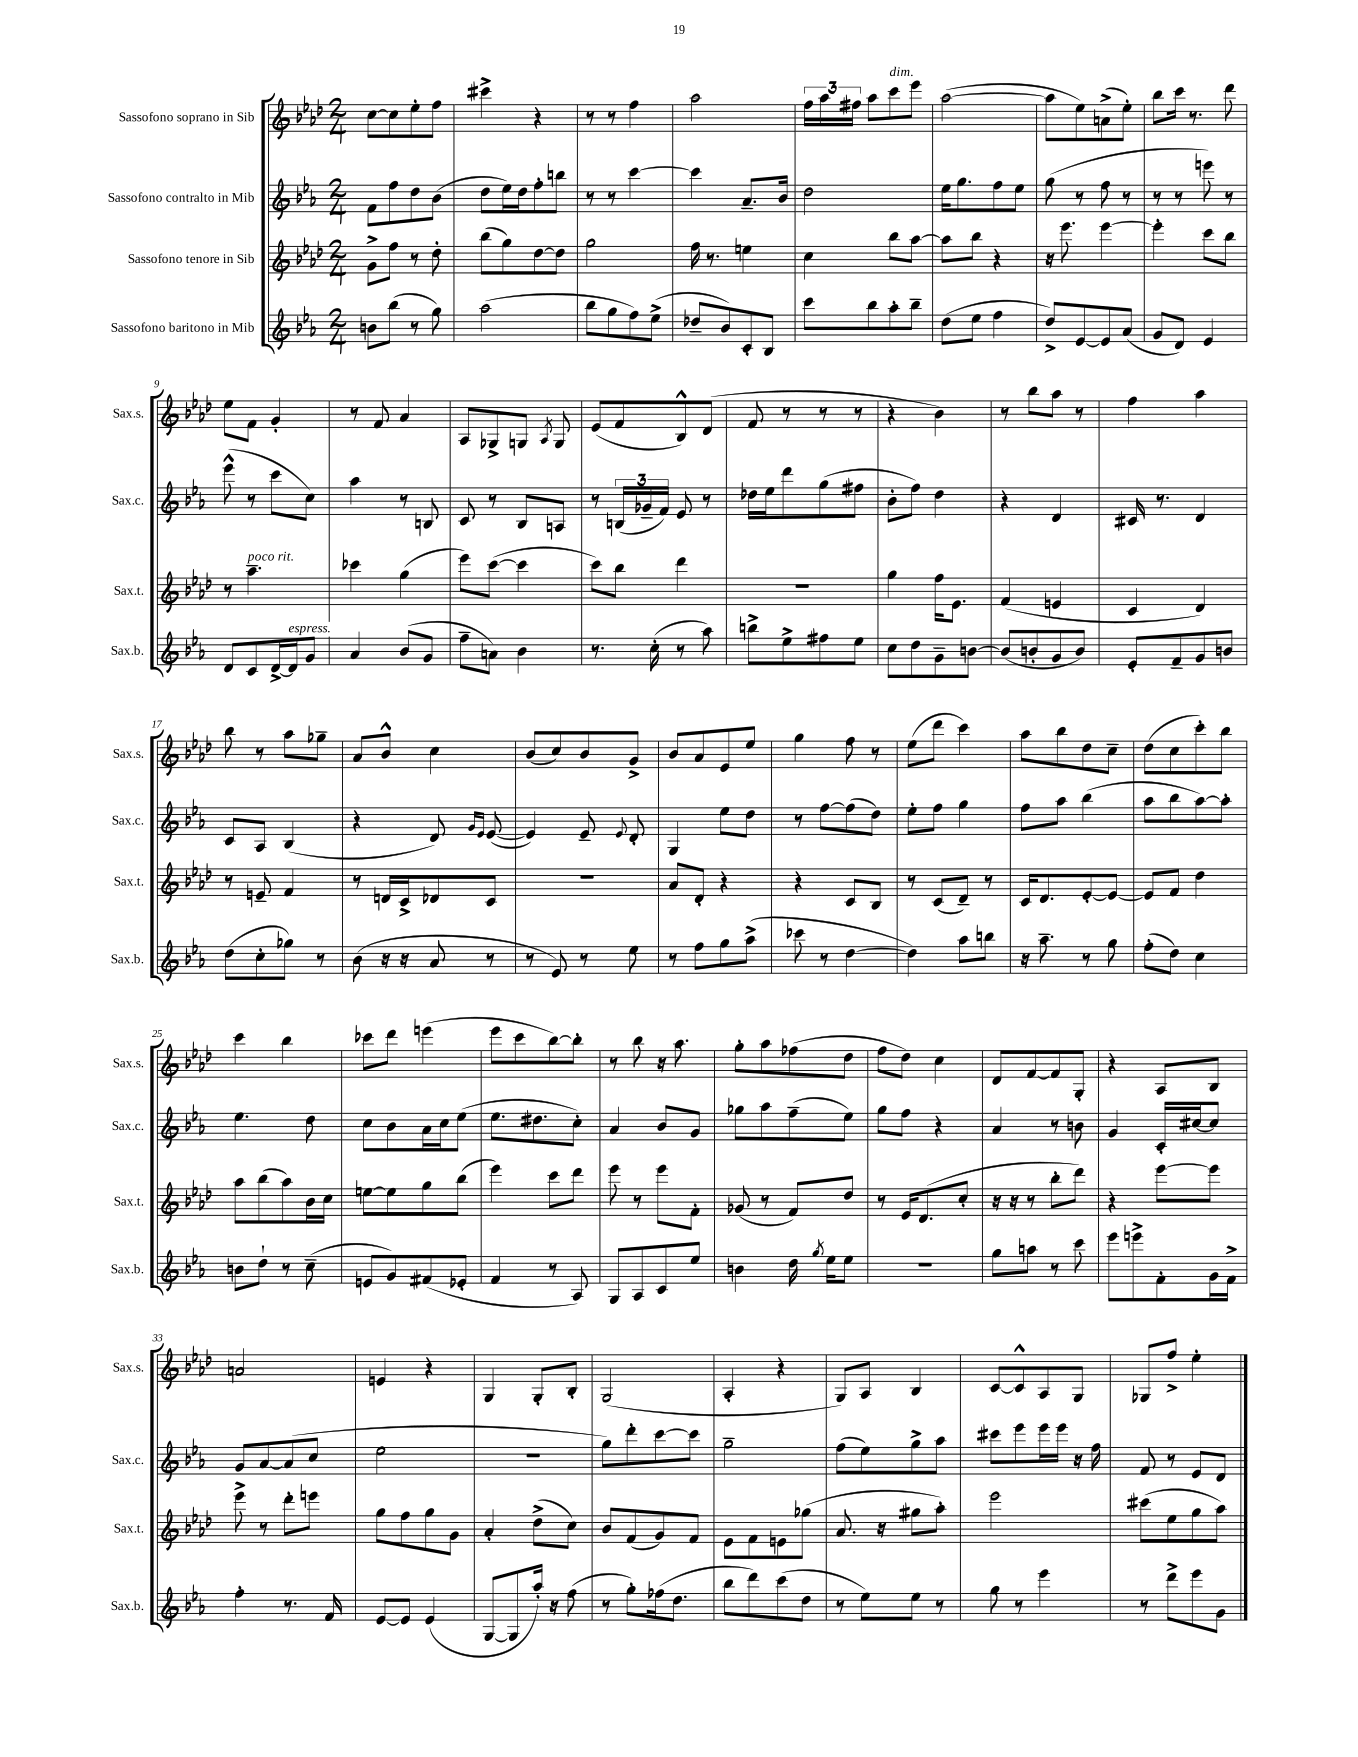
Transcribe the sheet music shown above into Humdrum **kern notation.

**kern	**kern	**kern	**kern
*staff4	*staff3	*staff2	*staff1
*clefG2	*clefG2	*clefG2	*clefG2
*k[b-e-a-]	*k[b-e-a-d-]	*k[b-e-a-]	*k[b-e-a-d-]
*M2/4	*M2/4	*M2/4	*M2/4
8b\L	8g^\L	8f\L	[8cc\L
(8bb-\J	8ff\J	8ff\	8cc\]
8r	8r	8dd\	8ee-'\
8gg\)	8dd-'\	(8b-\J	8ff\J
=	=	=	=
(2aa-\	(8bb-\L	8dd\L	4ccc#^\
.	8gg\)	16ee-\L)	.
.	.	16dd\J	.
.	[8dd-\	8ff'\	4r
.	8dd-\]J	8bb\J	.
=	=	=	=
8bb-\L	2gg\	8r	8r
8gg\	.	8r	8r
8ff\)	.	[4ccc\	4ff\
(8ee-^\J	.	.	.
=	=	=	=
8dd-~/L	16ff\	4ccc\]	2aa-\
.	8.r	.	.
8b-/)	.	.	.
8c'/	4ee\	8.a-~/L	.
8B-/J	.	.	.
.	.	16b-/Jk	.
=	=	=	=
8ccc\L	4cc\	2dd\	24ff\LL
.	.	.	24aa-\
.	.	.	24ff#\JJ
8bb-\	.	.	8aa-\L
8aa-'\	8bb-\L	.	8ccc\
8bb-~\J	[8aa-\J	.	8eee-\J
=	=	=	=
(8dd\L	8aa-\]L	16ee-\LK	([2aa-\
.	.	8.gg\	.
8ee-\J	8bb-\J	.	.
4ff\	4r	8ff\	.
.	.	8ee-\J	.
=	=	=	=
8dd^/L)	16r	(8gg\	8aa-\]L
.	8.eee-\	.	.
[8e-/	.	8r	8ee-\)
8e-/]	[4eee-\	8ff\	(8a^\
(8a-/J	.	8r	8ee-'\J)
=	=	=	=
8g/L	4eee-'\]	8r	8bb-\L
8d/J)	.	8r	16ccc\Jk
.	.	.	8.r
4e-/	8ccc\L	8eee\)	.
.	8bb-\J	8r	8ddd-\
=	=	=	=
8d/L	8r	(8eee-^^\	8ee-\L
8c/	4.aa-~\	8r	8f\J
[16d^/L	.	8ccc\L	4g'/
16d/]J	.	.	.
8g/J	.	8cc\J)	.
=	=	=	=
4a-/	4ccc-\	4aa-\	8r
.	.	.	8f/
(8b-/L	(4gg\	8r	4a-/
8g/J	.	8B/	.
=	=	=	=
8ff~\L	8eee-\L)	8c/	8A-/L
8a\J)	([8ccc\J	8r	8G-^/
4b-\	4ccc\]	8B-/L	8G/J
.	.	.	8qA-/
.	.	8A/J	8G/
=	=	=	=
8.r	8ccc\L)	8r	(8e-/L
.	8bb-\J	(24B/LL	8f/
.	.	24g-~/	.
(16cc'\	.	.	.
.	.	24f/JJ)	.
8r	4ddd-\	8e-/	8B-^^/)
8aa-\)	.	8r	(8d-/J
=	=	=	=
8bb^\L	2r	16dd-\LL	8f/
.	.	16ee-\J	.
8ee-^\	.	8ddd\	8r
8ff#\	.	(8gg\	8r
8ee-\J	.	8ff#\J	8r
=	=	=	=
8cc\L	4gg\	8b-'\L	4r
8dd\	.	8ff\J)	.
8g~\	16ff\LK	4dd\	4b-\)
.	8.e-\J	.	.
[8b\J	.	.	.
=	=	=	=
(8b/]L	(4f/	4r	8r
8b'/	.	.	8bb-\L
8g/	4e/	4d/	8aa-\J
8b/J)	.	.	8r
=	=	=	=
8e-'/L	4c/	16c#/	4ff\
.	.	8.r	.
8f~/	.	.	.
8g/	4d-/)	4d/	4aa-\
8b/J	.	.	.
=	=	=	=
(8dd\L	8r	8c/L	8bb-\
8cc'\	8e~/	8A-/J	8r
8gg-\J)	4f/	(4B-/	8aa-\L
8r	.	.	8gg-~\J
=	=	=	=
(8b-\	8r	4r	8a-/L
16r	16d/LL	.	8b-^^/J
16r	16c^/J	.	.
8a-/	8d-/	8d/)	4cc\
.	.	16qqg/LL	.
.	.	16qqe-/JJ	.
8r	8c/J	([8e-/	.
=	=	=	=
8r	2r	4e-/])	(8b-/L
8e-/)	.	.	8cc/)
8r	.	8e-~/	8b-/
.	.	8qqe-/	.
8ee-\	.	8d'/	8g^/J
=	=	=	=
8r	8a-/L	4G/	8b-/L
8ff\L	8d-'/J	.	8a-/
8gg\	4r	8ee-\L	8e-/
(8aa-^\J	.	8dd\J	8ee-/J
=	=	=	=
8ccc-\	4r	8r	4gg\
8r	.	[8ff\L	.
[4dd\	8c/L	(8ff\]	8ff\
.	8B-/J	8dd\J)	8r
=	=	=	=
4dd\])	8r	8ee-'\L	(8ee-\L
.	(8c/L	8ff\J	8ddd-\J
8aa-\L	8d-~/J)	4gg\	4ccc\)
8bb\J	8r	.	.
=	=	=	=
16r	16c/LK	8ff\L	8aa-\L
8.aa-~\	8.d-/	.	.
.	.	8aa-\J	8bb-\
8r	[8e-'/	(4bb-\	8dd-\
8gg\	8e-/_J	.	8cc~\J
=	=	=	=
(8ff'\L	8e-/]L	8aa-\L	(8dd-\L
8dd\J)	8f/J	8bb-\	8cc\
4cc\	4dd-\	[8aa-\)	8ccc'\)
.	.	8aa-'\]J	8bb-\J
=	=	=	=
8b\L	8aa-\L	4.ee-\	4ccc\
8dd`\J	(8bb-\	.	.
8r	8aa-\)	.	4bb-\
(8cc~\	16b-\L	8dd\	.
.	16cc\JJ	.	.
=	=	=	=
8e/L	[8ee\L	8cc\L	8ccc-\L
8g/)	8ee\]	8b-\	8ddd-\J
(8f#/	8gg\	16a-\L	(4eee\
.	.	16cc\J	.
8e-'/J	(8bb-\J	(8ee-\J	.
=	=	=	=
4f/	4eee-\)	8.ee-\L	8eee-\L
.	.	.	8ccc\
.	.	8.dd#\	.
8r	8ccc\L	.	[8bb-\)
8A-/)	8ddd-\J	8cc'\J)	8bb-'\]J
=	=	=	=
8G/L	8eee-\	4a-/	8r
8A-/	8r	.	8bb-\
8c/	8eee-\L	8b-/L	16r
.	.	.	8.aa-\
8ee-/J	8f'\J	8g/J	.
=	=	=	=
4b\	(8g-/	8gg-\L	8gg'\L
.	8r	8aa-\	8aa-\
16dd\	8f/L)	(8ff~\	(8ff-\
8qgg/	.	.	.
16ee-\LK	.	.	.
8ee-\J	8dd-/J	8ee-\J)	8dd-\J
=	=	=	=
2r	8r	8gg\L	8ff\L
.	16e-/LK	8ff\J	8dd-\J)
.	(8.d-/	.	.
.	.	4r	4cc\
.	8cc'/J	.	.
=	=	=	=
8gg\L	16r	4a-/	8d-/L
.	16r	.	.
8aa\J	8r	.	[8f/
8r	8bb-'\L	8r	8f/]
8ccc\	8ddd-\J)	8b\	8G'/J
=	=	=	=
8eee-\L	4r	4g/	4r
8eee^\	.	.	.
8f'\	[8eee-\L	16c'/LL	8A-/L
.	.	[16cc#/J	.
16g\L	8eee-\]J	8cc#/]J	8B-/J
16f^\JJ	.	.	.
=	=	=	=
4ff'\	8eee-^\	8g/L	2a/
.	8r	[8a-/	.
8.r	8ddd-'\L	(8a-/]	.
.	8eee\J	8cc/J	.
16f/	.	.	.
=	=	=	=
[8e-/L	8gg\L	2ee-\	4e/
8e-/]J	8ff\	.	.
(4e-/	8gg\	.	4r
.	8g\J	.	.
=	=	=	=
[8G/L	4a-'/	2r	4G/
8G/]	.	.	.
16aa-'/Jk)	(8dd-^\L	.	8G'/L
16r	.	.	.
(8ff\	8cc\J)	.	8B-'/J
=	=	=	=
8r	8b-/L	8gg\L)	(2G/
8gg'\L)	(8f/	8ddd'\	.
(16ff-\k	8g/)	[8ccc\	.
8.dd\J	.	.	.
.	8f/J	8ccc\]J	.
=	=	=	=
8bb-\L	8e-\L	2gg~\	4A-'/
8ddd\)	8f\	.	.
(8ccc\	8e\	.	4r
8dd\J	(8gg-\J	.	.
=	=	=	=
8r	8.a-/	(8ff\L	8G/L)
8ee-\L)	.	8ee-\)	8A-/J
.	16r	.	.
8ee-\J	8gg#\L	8gg^\	4B-/
8r	8aa-'\J)	8aa-\J	.
=	=	=	=
8gg\	2eee-\	8ccc#\L	[8c/L
8r	.	8eee-\	8c^^/]
4eee-\	.	16eee-\L	8A-/
.	.	16eee-\JJ	.
.	.	16r	8G/J
.	.	16ff\	.
=	=	=	=
8r	(8ccc#\L	8f/	8G-/L
8ddd^\L	8ee-\	8r	8ff^/J
8eee-\	8gg\	8e-/L	4ee-'\
8g\J	8aa-\J)	8d/J	.
==	==	==	==
*-	*-	*-	*-
